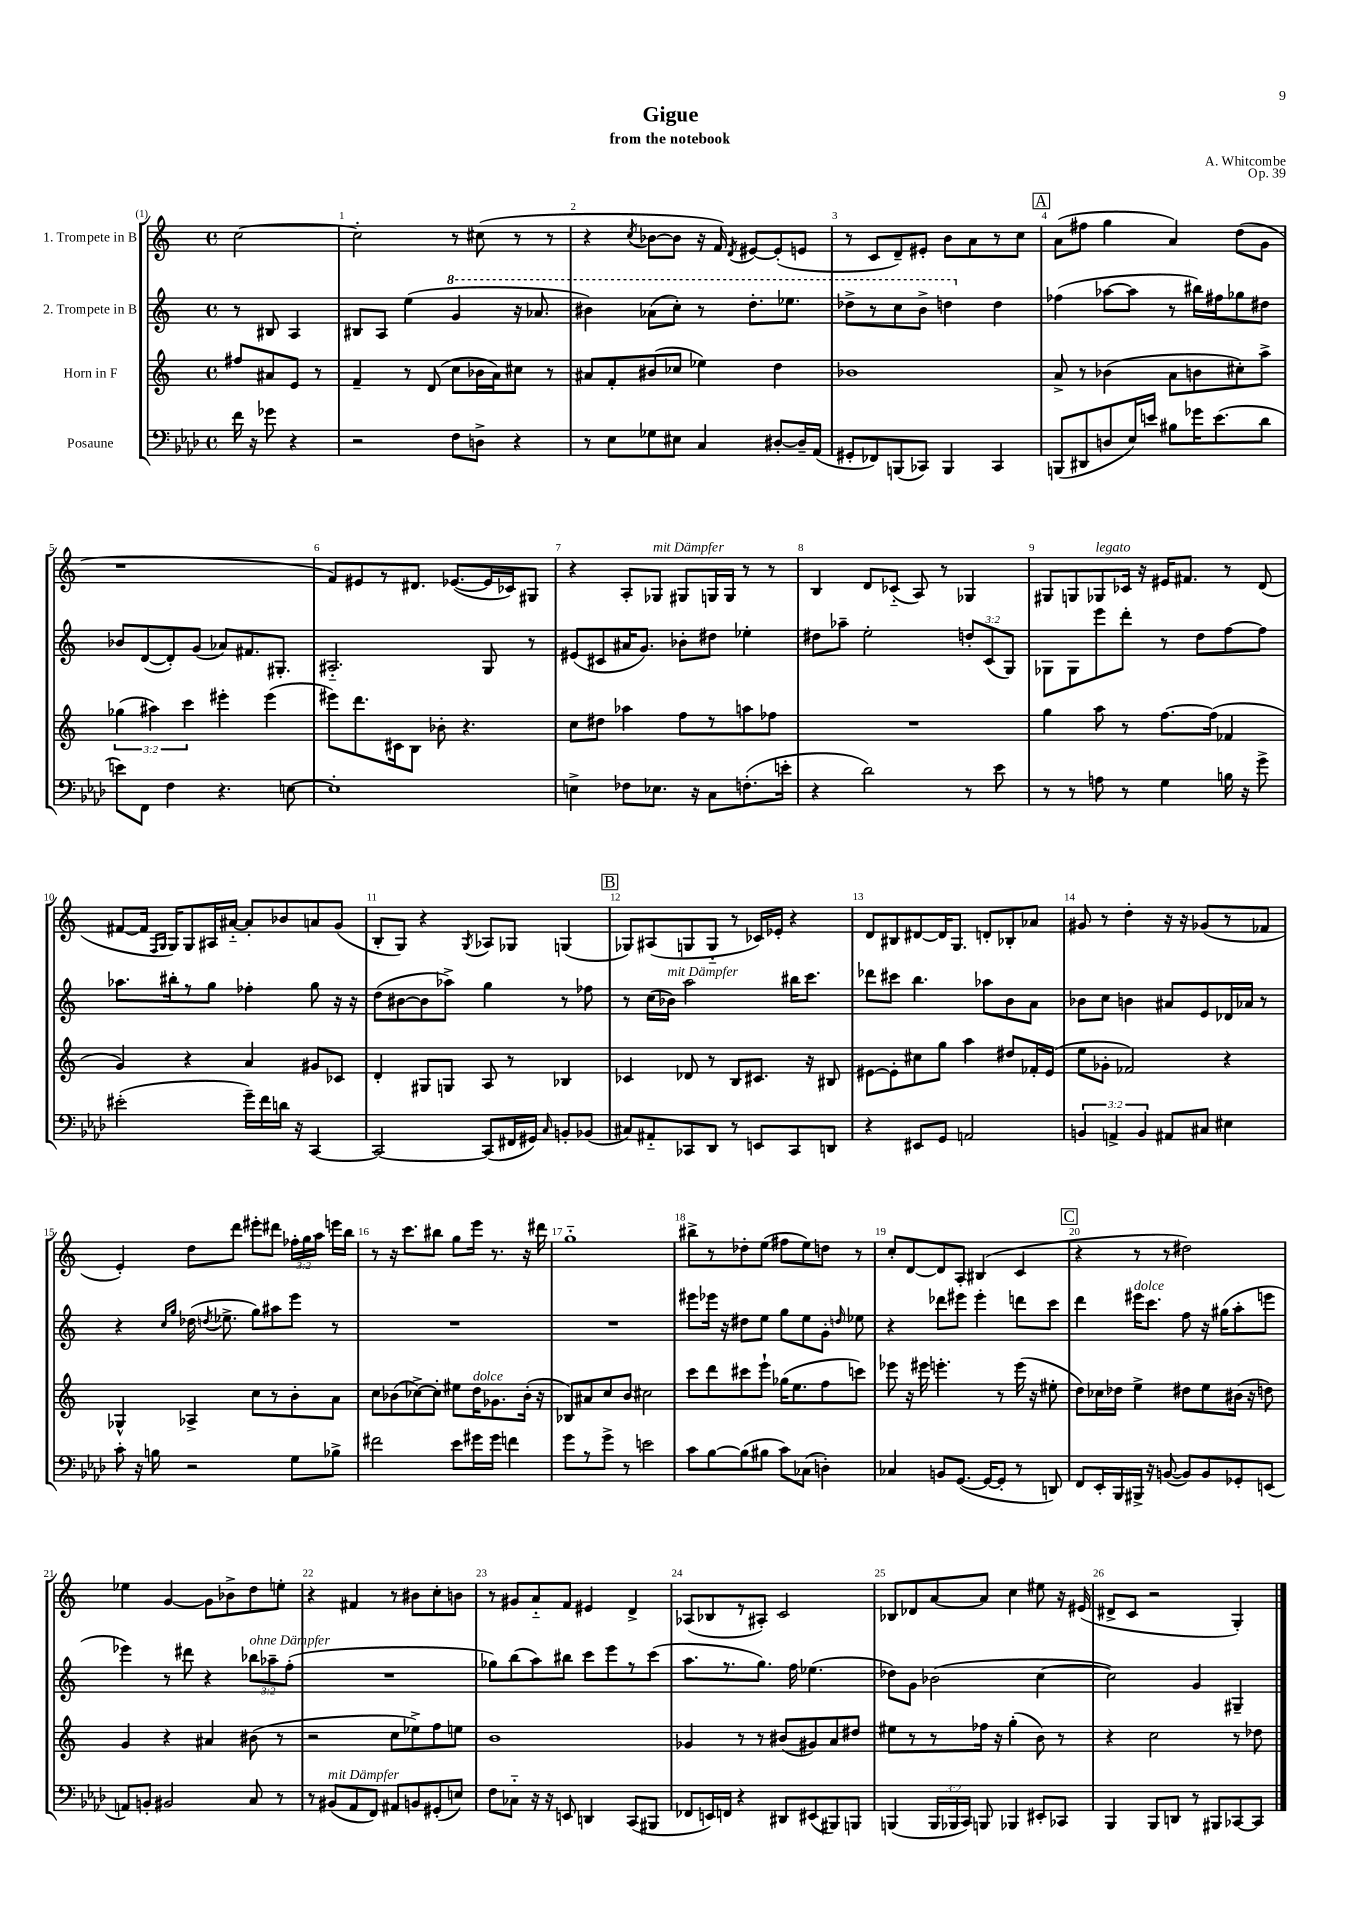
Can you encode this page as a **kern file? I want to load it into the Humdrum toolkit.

**kern	**kern	**kern	**kern
*part4	*part3	*part2	*part1
*staff4	*staff3	*staff2	*staff1
*I"Posaune	*I"Horn in F	*I"2. Trompete in B	*I"1. Trompete in B
*clefF4	*clefG2	*clefG2	*clefG2
*k[b-e-a-d-]	*k[]	*k[]	*k[]
*M4/4	*M4/4	*M4/4	*M4/4
*met(c)	*met(c)	*met(c)	*met(c)
=	=	=	=
16f\	8ff#X/L	8r	[2cc\
16r	.	.	.
8g-X\	8a#X/	8B#X/	.
4r	8e/J	4A/	.
.	8r	.	.
=1	=1	=1	=1
2r	4f~/	8B#X/L	2cc'\]
.	.	8A/J	.
.	8r	(4ee\	.
.	(8d/	.	.
*	*	*8va	*
8F\L	8cc\L	4gg/	8r
8Dn^\J	16b-X\L	.	(8cc#X\
.	16a\J)	.	.
4r	8cc#X\J	16r	8r
.	.	8.aa-X/	.
.	8r	.	8r
=2	=2	=2	=2
8r	8a#X/L	4bb#X\)	4r
8E-\L	8f'/	.	.
.	.	.	8qcc/
8G-X\	(8b#X/	(8aa-X\L	[8b-X\L
8E#X\J	8cc-X/J	8ccc'\J)	8b-\J]
4C/	4ee-X\)	8r	16r
.	.	.	16f/)
.	.	.	8qd/
.	.	8.ddd'\L	[8e#X/L
[8D#X'/L	4dd\	.	(8e#'/]
.	.	8.eee-X\J	.
16D#~/L]	.	.	8en/J
(16AA-/JJ	.	.	.
=3	=3	=3	=3
8GG#X'/L	1b-X	8ddd-X^\L	8r
8FF-X/)	.	8r	8c/L
(8BBBn/	.	8ccc\	8d~/)
8CC-X/J)	.	8bb^\J	8e#X'/J
4BBB/	.	4dddn\	8b\L
.	.	.	8a\
*	*	*X8va	*
4CC-/	.	4dd\	8r
.	.	.	8cc\J
!!LO:REH:place=s1:t=A
=4	=4	=4	=4
(8BBBn/L	8a^/	(4ff-X\	(8a\L
8DD#X/	8r	.	8ff#X\J
8Dn/	(4b-X\	[8aa-X\L	4gg\
16E-/L)	.	8aa-\J]	.
16en/JJ	.	.	.
8B#X\L	8a\L	8r	4a/)
16g-X\K	8bn\	16bb#X\LL)	.
(8.e\	.	16ff#X\J	.
.	8cc#X'\)	8gg-X\	(8dd\L
8d-\J	8aa^\J	8dd#X\J	8g\J
!!LO:LB:g=z
=5	=5	=5	=5
8en\L)	(6gg-X\	8b-X/L	1r
8FF\J	.	([8d/	.
.	6aa#X\)	.	.
4F\	.	8d'/])	.
.	6ccc\	.	.
.	.	(8g/J	.
4.r	4eee#X'\	8a-X/L)	.
.	.	8.f#X/	.
.	(4eee#\	.	.
.	.	8.G#X'/J	.
[8En\	.	.	.
=6	=6	=6	=6
1E']	8eee#X\L)	2.A#X/	8f/L)
.	8.ddd\	.	8e#X/
.	.	.	8r
.	16c#X\k	.	.
.	8B\J	.	8.d#X/J
.	8b-X'\	.	.
.	.	.	([8.e-X/L
.	4.r	.	.
.	.	8G/	16e-/L]
.	.	.	16c-X/J)
.	.	8r	8G#X/J
=7	=7	=7	=7
4En^\	8cc\L	(8e#X/L	4r
.	8dd#X\J	8c#X/	.
8F-X\L	4aa-X\	16a#X/K	8A'/L
.	.	8.g/J)	.
!	!	!	!LO:TX:a:i:t=mit Dämpfer
8.E-X\J	.	.	8G-X/J
.	8ff\L	8b-X'\L	8G#X/L
16r	.	.	.
8C\L	8r	8dd#X\J	16Gn/L
.	.	.	16G/JJ
(8.Fn'\	8aan\	4ee-X'\	8r
.	8ff-X\J	.	8r
16en'\Jk	.	.	.
=8	=8	=8	=8
4r	1r	8dd#X\L	4B/
.	.	8aa-X~\J	.
2d-\)	.	2ee'\	8d/L
.	.	.	(8c-X/J
.	.	.	8A/)
.	.	.	8r
8r	.	12ddn'/L	4G-X/
.	.	(12c/	.
8e-\	.	.	.
.	.	12G/J)	.
=9	=9	=9	=9
8r	4gg\	8G-X\L	8G#X/L
8r	.	8G-\	8Gn/
!	!	!	!LO:TX:a:i:t=legato
8An\	8aa\	8eee\	8G-X/
8r	8r	8ddd'\J	16c-X/Jk
.	.	.	16r
4G\	[8.ff\L	8r	16e#X/KL
.	.	.	8.f#X/J
.	.	8dd\L	.
.	(16ff\Jk]	.	.
16Bn\	4f-X/	[8ff\	8r
16r	.	.	.
8g^\	.	8ff\J]	(8d/
!!LO:LB:g=z
=10	=10	=10	=10
(2e#X'\	4g/)	8.aa-X\L	[8f#X/L
.	.	.	16f#/Jk]
.	.	.	16qqF/LL
.	.	.	16qqG/JJ
.	.	16bb#X'\k	16G/KL)
.	4r	8r	8G/
.	.	8gg\J	16A#X/L
.	.	.	[16a#X/JJ
16g~\LL)	4a/	4ff-X'\	8a#'/L]
16f\	.	.	.
16dn\JJ	.	.	8b-X/
16r	.	.	.
[4CC/	8g#X/L	8gg\	8an/
.	8c-X/J	16r	(8g/J
.	.	16r	.
=11	=11	=11	=11
2CC/_	4d'/	(8dd\L	8B'/L
.	.	[8b#X\	8G/J)
.	8G#X/L	8b#\]	4r
.	8Gn/J	8aa-X^\J)	.
.	.	.	8qG/
(8CC/L]	8A/	4gg\	8A-X/L
16FF#X/L	8r	.	8G-X/J
16GG#X/JJ)	.	.	.
16qqC/	.	.	.
8BBn'/L	4B-X/	8r	(4Gn/
(8BB-X/J	.	8ff-X\	.
!!LO:REH:place=s1:t=B
=12	=12	=12	=12
8C#X/L)	4c-X/	8r	8G-X/L)
8AA#X/	.	(16cc\LL	(8A#X/
!	!	!LO:TX:a:i:t=mit Dämpfer	!
.	.	16b-X\JJ)	.
8CC-X/	8d-X/	2aa\	8Gn/
8DD-/J	8r	.	8G/J
8r	8B/L	.	8r
8EEn/L	8.c#X/J	.	16c-X/LL)
.	.	.	16e-X'/JJ
8CC-/	.	16bb#X\KL	4r
.	16r	8.ccc\J	.
8DDn/J	8B#X/	.	.
=13	=13	=13	=13
4r	[8e#X\L	8ddd-X\L	8d/L
.	8e#'\]	8ccc#X\J	8B#X/
8EE#X/L	8cc#X\	4.bb\	[8d#X/
8GG/J	8gg\J	.	16d#/K]
.	.	.	8.G/J
2AAn/	4aa\	.	.
.	.	8aa-X\L	8dn'/L
.	8dd#X/L	8b\	8B-X'/
.	16f-X'/L	8a\J	8a-X/J
.	(16e#/JJ	.	.
=14	=14	=14	=14
6BBn/	8ee\L	8b-X\L	8g#X/
.	8g-X'\J	8cc\J	8r
6AAn^/	.	.	.
.	2f-X/)	4bn\	4dd'\
6BB/	.	.	.
8AA#X/L	.	8a#X/L	16r
.	.	.	16r
8C#X/J	.	8e/	(8g-X/L
4E#X\	4r	16d-X/L	8r
.	.	16a-X/JJ	.
.	.	8r	8f-X/J
!!LO:LB:g=z
=15	=15	=15	=15
8c'\	4G-X^^/	4r	4e'/)
16r	.	.	.
16Bn\	.	.	.
.	.	16qqcc/LL	.
.	.	16qqgg/JJ	.
2r	4A-X^/	(16dd-X\	8dd\L
.	.	8qddn/	.
.	.	8.ee-X^\	.
.	.	.	8ddd\J
.	8cc\L	8gg\L)	8eee#X'\L
.	8r	8aa#X\	8ddd#X\J
8G\L	8b'\	8eee\J	24ff-X'\LL
.	.	.	24gg\
.	.	.	24aa\JJ
8B-X^\J	8a\J	8r	16eeen\LL
.	.	.	16bb\JJ
=16	=16	=16	=16
2f#X\	8cc\L	1r	8r
.	(8b-X\	.	16r
.	.	.	8.ccc\L
.	[8cc-X^\)	.	.
.	8cc-'\J]	.	8bb#X\J
8e-\L	8ee#X\L	.	8gg\L
!	!LO:TX:a:i:t=dolce	!	!
16g#X\L	16dd\K	.	16eee\Jk
16g#\JJ	8.g-X\	.	8.r
4fn\	.	.	.
.	(16b-'\Jk	.	16r
.	16r	.	16ddd#X\
=17	=17	=17	=17
8g\L	8B-X/L)	1r	1gg
8r	8a#X/	.	.
8g^\J	8cc/	.	.
8r	8b/J	.	.
2en\	2cc#X\	.	.
=18	=18	=18	=18
8c\L	8ccc\L	8eee#X\L	8bb#X^\L
[8B-\	8ddd\	16eee-X\Jk	8r
.	.	16r	.
(8B-\]	8ccc#X\	8dd#X\L	8dd-X'\
8B#X\J	8eee`\J	8ee\J	(8ee\J
8c\L)	(16gg-X\KL	8gg\L	8ff#X\L
.	8.ee\	.	.
(8C-X\J	.	8ee\	8ee\)
4Dn'\)	8ff\	8g'\J	8ddn\J
.	.	16qqddn/	.
.	8cccn\J)	8ee-X\	8r
=19	=19	=19	=19
4C-X/	8eee-X\	4r	8cc'/L
.	16r	.	[8d/
.	16eee#X\	.	.
8BBn/L	4.eeen'\	8ddd-X\L	8d/]
([8.GG/J	.	8eee#X\J	8A'/J
.	.	4eee#'\	(4B#X/
16GG/KL_	.	.	.
8GG'/J]	8r	.	.
8r	(16eee\	8dddn\L	4c/
.	16r	.	.
8DDn/)	8ee#X'\	8ccc\J	.
!!LO:REH:place=s1:t=C
=20	=20	=20	=20
8FF/L	8dd\L)	4ddd\	4r
16EE-'/L	16cc-X\L	.	.
16BBB-/	16dd-X\JJ	.	.
!	!	!LO:TX:a:i:t=dolce	!
16BBB#X^/JJ	4ee^\	16eee#X\KL	8r
16r	.	8.ccc\J	.
([8BBn/	.	.	8r
8BB/L])	8dd#X\L	8ff\	2dd#X\)
8BB/	8ee\	16r	.
.	.	(16gg#X\KL	.
8GG-X'/	(16b#X\Jk	8aa'\	.
.	16r	.	.
(8EEn/J	8ddn\)	8eeen\J	.
!!LO:LB:g=z
=21	=21	=21	=21
8AAn/L)	4g/	4eee-X\)	4ee-X\
8BBn'/J	.	.	.
2BB#X/	4r	8r	[4g/
.	.	8ddd#X\	.
.	4a#X/	4r	8g\L]
.	.	.	8b-X^\
!	!	!LO:TX:a:i:t=ohne Dämpfer	!
8C/	(8b#X\	12bb-X\L	8dd\
.	.	12aa-X~\	.
8r	8r	.	8een'\J
.	.	(12ff'\J	.
=22	=22	=22	=22
8r	2r	1r	4r
!LO:TX:a:i:t=mit Dämpfer	!	!	!
(8BB#X/L	.	.	.
8AA-/	.	.	4f#X/
8FF/J)	.	.	.
8AA#X/L	8cc\L	.	8r
8BBn/	8ee-X^\)	.	8b#X\L
(8GG#X'/	8ff\	.	8cc'\
8En/J)	8een\J	.	8bn\J
=23	=23	=23	=23
8F\L	1b	8gg-X\L)	8r
8C-X\J	.	(8bb\	8g#X/L
16r	.	8aa\)	8a/
16r	.	.	.
8EEn/	.	8bb#X\J	8f/J
4DDn/	.	8ccc\L	4e#X/
.	.	8eee\	.
(8CC/L	.	8r	4d^/
8BBB#X/J	.	(8ccc\J	.
=24	=24	=24	=24
8FF-X/L	4g-X/	8.aa\L	(8A-X/L
16EEn/L)	.	.	8B-X/
16FFn/JJ	.	8.r	.
4r	8r	.	8r
.	8r	8.gg\J)	8A#X'/J)
8DD#X/L	(8b#X/L	.	2c/
.	.	16ff\	.
(8EE#X/	8g#X/)	(4.ee-X\	.
8BBB#X/)	8a/	.	.
8BBBn/J	8dd#X/J	.	.
=25	=25	=25	=25
(4BBBn/	8ee#X\L	8dd-X\L)	8B-X/L
.	8r	8g\J	8d-X/
24BBB/LL	8r	(2b-X\	[8a/
24BBB-X/	.	.	.
24CC/JJ)	.	.	.
8BBBn/	16ff-X\Jk	.	8a/J]
.	16r	.	.
4BBB-X/	(4gg'\	.	4cc\
8EE#X'/L	8b\)	[4cc\	8ee#X\
8CC-X/J	8r	.	16r
.	.	.	(16e#X/
=26	=26	=26	=26
4BBB-/	4r	2cc\])	8d#X^/L
.	.	.	8c/J
8BBB-/L	2cc\	.	2r
8DDn/J	.	.	.
8r	.	4g/	.
8BBB#X/L	.	.	.
[8CC-X/	8r	4G#X~/	4G'/)
8CC-/J]	8dd-X\	.	.
==	==	==	==
*-	*-	*-	*-
